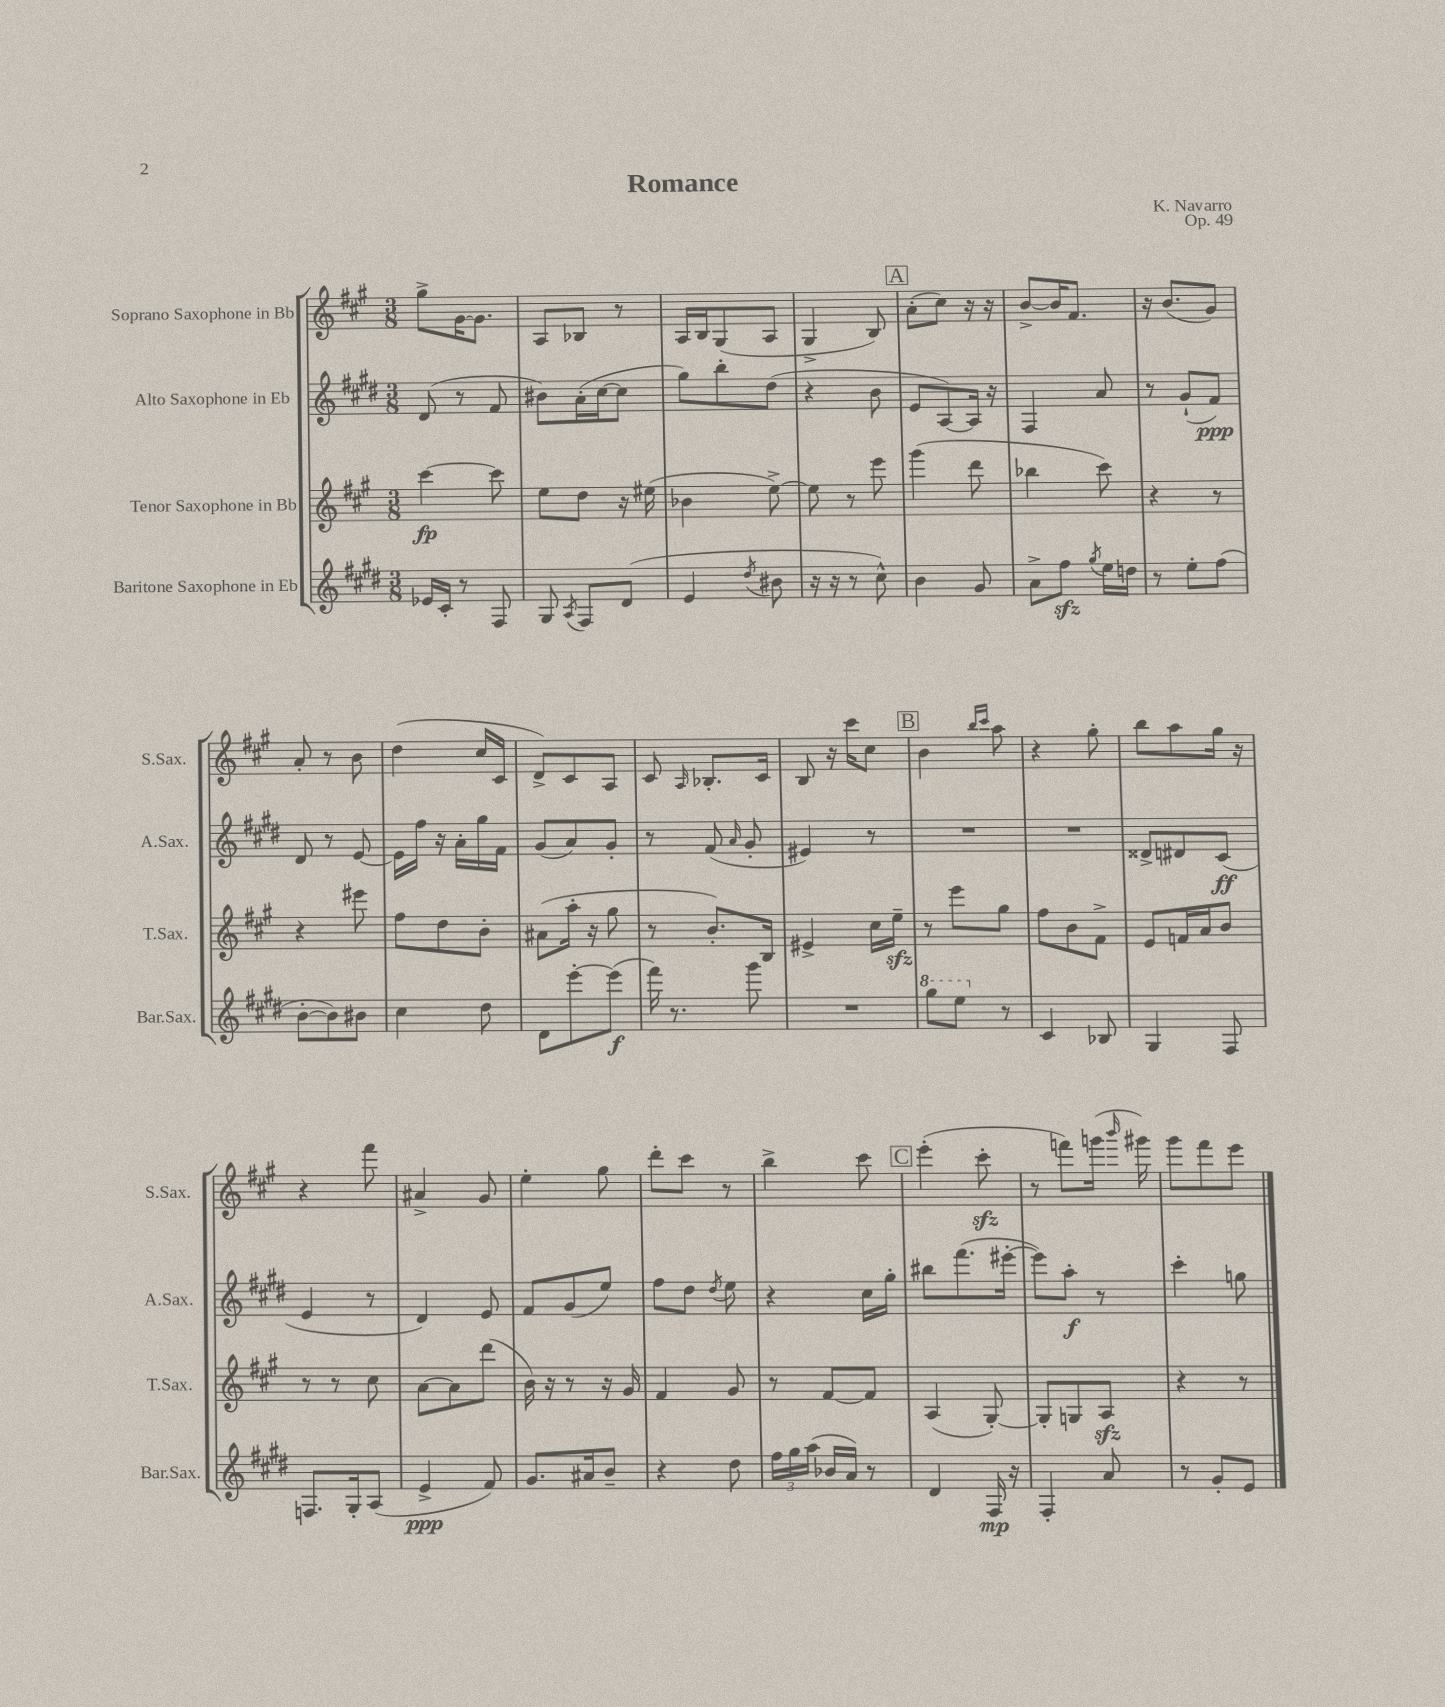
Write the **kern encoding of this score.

**kern	**dynam	**kern	**dynam	**kern	**dynam	**kern
*part4	*part4	*part3	*part3	*part2	*part2	*part1
*staff4	*staff4	*staff3	*staff3	*staff2	*staff2	*staff1
*I"Baritone Saxophone in Eb	*	*I"Tenor Saxophone in Bb	*	*I"Alto Saxophone in Eb	*	*I"Soprano Saxophone in Bb
*I'Bar.Sax.	*	*I'T.Sax.	*	*I'A.Sax.	*	*I'S.Sax.
*clefG2	*	*clefG2	*	*clefG2	*	*clefG2
*k[f#c#g#d#]	*	*k[f#c#g#]	*	*k[f#c#g#d#]	*	*k[f#c#g#]
*M3/8	*	*M3/8	*	*M3/8	*	*M3/8
=1	=1	=1	=1	=1	=1	=1
16e-X/LL	.	[4ccc#\	fp	(8d#/	.	8gg#^\L
16c#'/JJ	.	.	.	.	.	.
8r	.	.	.	8r	.	[16g#\K
.	.	.	.	.	.	8.g#\J]
8F#/	.	8ccc#\]	.	8f#/	.	.
=2	=2	=2	=2	=2	=2	=2
8G#/	.	8ee\L	.	8b#X\L)	.	8A/L
8qA/	.	.	.	.	.	.
8F#/L	.	8dd\J	.	(16a'\L	.	8B-X/J
.	.	.	.	[16cc#\J	.	.
(8d#/J	.	16r	.	8cc#\J]	.	8r
.	.	(16ee#X\	.	.	.	.
=3	=3	=3	=3	=3	=3	=3
4e/	.	4b-X\	.	8gg#\L)	.	16A/LL
.	.	.	.	.	.	16B/J
.	.	.	.	8bb'\	.	(8G#/
8qdd#/	.	.	.	.	.	.
8b#X\	.	[8ee^\)	.	(8dd#\J	.	8A/J
=4	=4	=4	=4	=4	=4	=4
16r	.	8ee\]	.	4r	.	4G#^/
16r	.	.	.	.	.	.
8r	.	8r	.	.	.	.
8cc#^^\)	.	8eee\	.	8b\	.	8B/)
!!LO:REH:place=s1:t=A
=5	=5	=5	=5	=5	=5	=5
4b\	.	(4ggg#\	.	8e/L	.	(8a'\L
.	.	.	.	[8A/)	.	8cc#\J)
8g#/	.	8ddd\	.	16A/Jk]	.	16r
.	.	.	.	16r	.	16r
=6	=6	=6	=6	=6	=6	=6
8a^\L	.	4bb-X\	.	4F#/	.	[8b^/L
8ff#zz\J	.	.	.	.	.	16b/K]
.	.	.	.	.	.	8.f#/J
8qgg#/	.	.	.	.	.	.
16ee\LL	.	8ccc#\)	.	8a/	.	.
16ddn\JJ	.	.	.	.	.	.
=7	=7	=7	=7	=7	=7	=7
8r	.	4r	.	8r	.	16r
.	.	.	.	.	.	(8.b/L
8ee'\L	.	.	.	(8g#`/L	.	.
(8ff#\J	.	8r	.	8f#/J)	ppp	8g#/J)
!!LO:LB:g=z
=8	=8	=8	=8	=8	=8	=8
[8b'\L	.	4r	.	8d#/	.	8a'/
8b\])	.	.	.	8r	.	8r
8b#X\J	.	8eee#X\	.	[8e/	.	8b\
=9	=9	=9	=9	=9	=9	=9
4cc#\	.	8ff#\L	.	16e\LL]	.	(4dd\
.	.	.	.	16ff#\JJ	.	.
.	.	8dd\	.	16r	.	.
.	.	.	.	16a'\LL	.	.
8dd#\	.	8b'\J	.	16gg#\	.	16cc#/LL
.	.	.	.	16f#\JJ	.	16c#/JJ
=10	=10	=10	=10	=10	=10	=10
8d#\L	.	(8a#X\L	.	(8g#/L	.	8d^/L)
[8eee'\	.	16aa'\Jk	.	8a/)	.	8c#/
.	.	16r	.	.	.	.
(8eee\J]	f	8gg#\	.	8g#'/J	.	8A/J
=11	=11	=11	=11	=11	=11	=11
16fff#\)	.	8r	.	8r	.	8c#/
8.r	.	.	.	.	.	.
.	.	.	.	.	.	16qqA/
.	.	8.b'/L)	.	(8f#/	.	8.B-X'/L
.	.	.	.	16qqa/	.	.
8ggg#\	.	.	.	8g#'/	.	.
.	.	16B/Jk	.	.	.	16c#/Jk
=12	=12	=12	=12	=12	=12	=12
4.r	.	4e#X^/	.	4e#X/)	.	8B/
.	.	.	.	.	.	16r
.	.	.	.	.	.	16ccc#\KL
.	.	16cc#\LL	.	8r	.	8cc#\J
.	.	16eezz~\JJ	.	.	.	.
!!LO:REH:place=s1:t=B
=13	=13	=13	=13	=13	=13	=13
*8va	*	*	*	*	*	*
8ggg#\L	.	8r	.	4.r	.	4b\
8eee\J	.	8eee\L	.	.	.	.
.	.	.	.	.	.	16qqbb/LL
.	.	.	.	.	.	16qqccc#/JJ
*X8va	*	*	*	*	*	*
8r	.	8gg#\J	.	.	.	8aa\
=14	=14	=14	=14	=14	=14	=14
4c#/	.	8ff#\L	.	4.r	.	4r
.	.	8b\	.	.	.	.
8B-X/	.	8f#^\J	.	.	.	8gg#'\
=15	=15	=15	=15	=15	=15	=15
4G#/	.	8e/L	.	8d##X^/L	.	8bb\L
.	.	16fn/L	.	8d#X/	.	8aa\
.	.	16a/J	.	.	.	.
8F#/	.	8b/J	.	(8c#/J	ff	16gg#\Jk
.	.	.	.	.	.	16r
!!LO:LB:g=z
=16	=16	=16	=16	=16	=16	=16
8.Fn/L	.	8r	.	4e/	.	4r
.	.	8r	.	.	.	.
16G#'/k	.	.	.	.	.	.
(8A/J	.	8cc#\	.	8r	.	8fff#\
=17	=17	=17	=17	=17	=17	=17
4e^/	ppp	[8a\L	.	4d#/)	.	4a#X^/
.	.	8a\]	.	.	.	.
8f#/)	.	(8ddd\J	.	8e/	.	8g#/
=18	=18	=18	=18	=18	=18	=18
8.g#/L	.	16b\)	.	8f#/L	.	4ee'\
.	.	16r	.	.	.	.
.	.	8r	.	(8g#/	.	.
16a#X/k	.	.	.	.	.	.
8b~/J	.	16r	.	8ee/J)	.	8gg#\
.	.	16g#/	.	.	.	.
=19	=19	=19	=19	=19	=19	=19
4r	.	4f#/	.	8ff#\L	.	8ddd'\L
.	.	.	.	8dd#\J	.	8ccc#\J
.	.	.	.	8qdd#/	.	.
8dd#\	.	8g#/	.	8ee\	.	8r
=20	=20	=20	=20	=20	=20	=20
24ff#\LL	.	8r	.	4r	.	4bb^\
24gg#\	.	.	.	.	.	.
(24aa\JJ	.	.	.	.	.	.
16b-X/LL	.	[8f#/L	.	.	.	.
16a/JJ)	.	.	.	.	.	.
8r	.	8f#/J]	.	16cc#\LL	.	8ccc#\
.	.	.	.	16gg#'\JJ	.	.
!!LO:REH:place=s1:t=C
=21	=21	=21	=21	=21	=21	=21
4d#/	.	(4A/	.	8bb#X\L	.	(4eee'\
.	.	.	.	(8.fff#\	.	.
16F#/	mp	[8G#'/)	.	.	.	8ccc#zz'\
16r	.	.	.	[16eee#X'\Jk	.	.
=22	=22	=22	=22	=22	=22	=22
4F#'/	.	8G#'/L]	.	8eee#\L])	.	8r
.	.	8Gn/	.	8aa'\J	f	8fffn\L)
8a/	.	8Azz/J	.	8r	.	(16gggn\Jk
.	.	.	.	.	.	16qqbbb/
.	.	.	.	.	.	16ggg#X\)
=23	=23	=23	=23	=23	=23	=23
8r	.	4r	.	4ccc#'\	.	8ggg#\L
8g#'/L	.	.	.	.	.	8fff#\
8e/J	.	8r	.	8ggn\	.	8eee\J
==	==	==	==	==	==	==
*-	*-	*-	*-	*-	*-	*-
